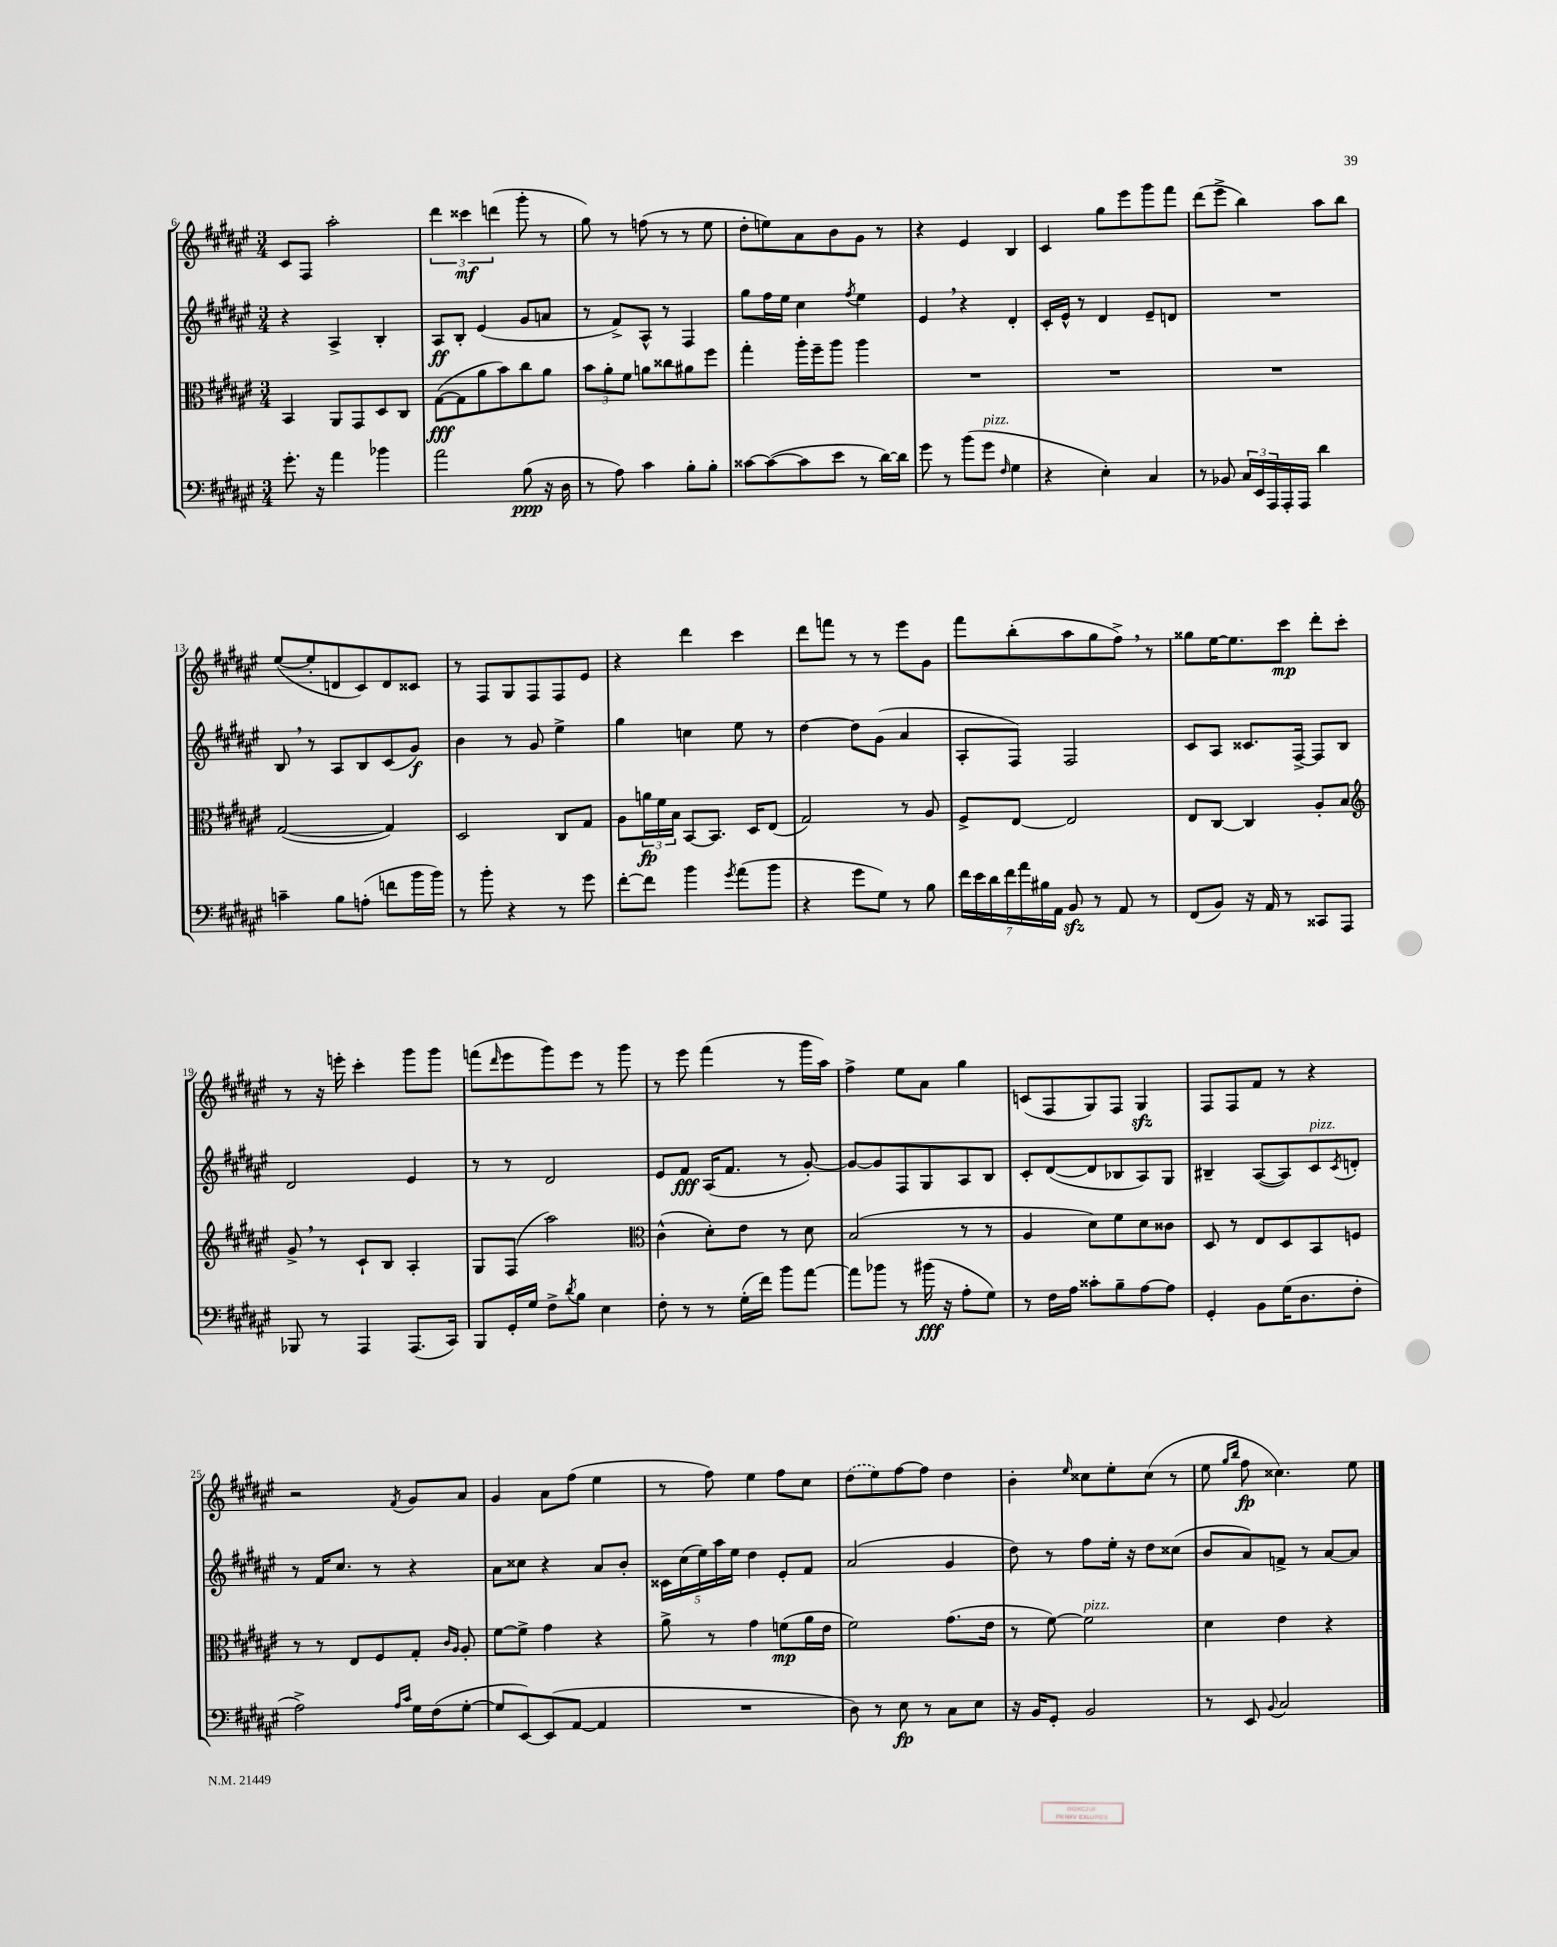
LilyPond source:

<<
\new StaffGroup <<
\new Staff = "s0" {
    \clef treble \key fis \major \numericTimeSignature \time 3/4
    cis'8 fis8 ais''2-. |
    \tuplet 3/2 { dis'''4 cisis'''4\mf d'''4( } gis'''8-. r8 |
    gis''8) r8 f''8( r8 r8 eis''8 |
    dis''8-. e''8) ais'8 b'8 gis'8 r8 |
    r4 eis'4 b4 |
    cis'4 gis''8 eis'''8 gis'''8 fis'''8 |
    dis'''8( eis'''8-> b''4) ais''8 b''8 |
    eis''8~( eis''8-. d'8 cis'8) d'8 cisis'8 |
    r8 fis8 gis8 fis8 fis8 eis'8 |
    r4 dis'''4 cis'''4 |
    dis'''8 f'''8 r8 r8 eis'''8 gis'8 |
    fis'''8 b''8-.( ais''8 gis''8 fis''8->) \breathe r8 |
    gisis''8 eis''16~ eis''8. cis'''8\mp dis'''8-. cis'''8-. |
    r8 r16 e'''16-. cis'''4-. gis'''8 gis'''8 |
    f'''8( \grace { dis'''16 } eis'''8 gis'''8) eis'''8 r8 gis'''8 |
    r8 eis'''8 fis'''4( r8 gis'''16 ais''16) |
    fis''4-> eis''8 ais'8 gis''4 |
    c'8( fis8 gis8) fis8 gis4\sfz |
    fis8 fis8 fis'8 r8 r4 |
    r2 \acciaccatura { fis'8 } gis'8 ais'8 |
    gis'4 ais'8 fis''8( eis''4 |
    r8 fis''8) eis''4 fis''8 cis''8 |
    \once \slurDashed dis''8( eis''8) fis''8~ fis''8 dis''4 |
    b'4-. \grace { eis''16 } cisis''8 eis''8-. cisis''8( r8 |
    eis''8 \grace { gis''16 b''16 } fis''8\fp cisis''4.) eis''8 \bar "|." |
}
\new Staff = "s1" {
    \clef treble \key fis \major \numericTimeSignature \time 3/4
    r4 ais4-> b4-. |
    ais8\ff b8-. eis'4( gis'8 a'8 |
    r8 fis'8->) ais8-^ r8 fis4 |
    gis''8 fis''16 eis''16 cis''4 \acciaccatura { fis''8 } eis''4 |
    eis'4 \breathe r4 dis'4-. |
    cis'16-. eis'16-^ r8 dis'4 eis'8-- d'8 |
    R2. |
    b8 \breathe r8 ais8 b8 cis'8( gis'8\f) |
    b'4 r8 gis'8 eis''4-> |
    gis''4 c''4 eis''8 r8 |
    dis''4~ dis''8 gis'8( ais'4 |
    ais8-. fis8) fis2 |
    cis'8 ais8 cisis'8. fis16~-> fis8 b8 |
    dis'2 eis'4 |
    r8 r8 dis'2 |
    eis'8 fis'8\fff ais16( fis'8. r8 gis'8~-.) |
    gis'8~ gis'8 fis8 gis8 ais8 b8 |
    cis'8-. dis'8~( dis'8 bes8 ais8) gis8 |
    bis4-- ais8~( ais8) cis'8^\markup { \italic "pizz." } \acciaccatura { cis'8 } d'8-. |
    r8 fis'16 cis''8. r8 r4 |
    ais'8 cisis''8 r4 ais'8 b'8-. |
    \tuplet 5/4 { cisis'16 cis''16( eis''16) ais''16 eis''16 } dis''4 eis'8-. fis'8 |
    ais'2( gis'4 |
    dis''8) r8 fis''8 eis''16-. r16 dis''8 cisis''8( |
    b'8 ais'8) f'8-> r8 ais'8~ ais'8 \bar "|." |
}
\new Staff = "s2" {
    \clef alto \key fis \major \numericTimeSignature \time 3/4
    b,4 ais,8 gis,8 dis8 cis8 |
    gis8~\fff( gis8 ais'8 b'8) cis''8 ais'8 |
    \tuplet 3/2 { b'8 ais'8-. fis'8 } a'8 cisis''8 ais'8 fis''8 |
    gis''4-. ais''16-. fis''16-- ais''8 ais''4 |
    R2. |
    R2. |
    R2. |
    gis2~( gis4) |
    dis2 cis8 gis8 |
    ais8 \tuplet 3/2 { a'16\fp fis'16 b16 } b,8~ b,8. dis16 eis8( |
    gis2) r8 ais8 |
    fis8-> eis8~ eis2 |
    eis8 cis8~ cis4 ais8-. b8 |
    \clef treble gis'8-> \breathe r8 cis'8-! b8 ais4-. |
    gis8 fis8( ais''2) |
    \clef alto cis'4-^( dis'8-.) eis'8 r8 dis'8 |
    b2( r8 r8 |
    ais4 dis'8) fis'8 dis'8 cisis'8 |
    dis8 r8 eis8 dis8 b,8 f8 |
    r8 r8 eis8 fis8 gis8-. \grace { cis'16 ais16 } ais8-. |
    fis'8~ fis'8-> gis'4 r4 |
    ais'8-> r8 gis'4 f'8\mp( ais'16 eis'16 |
    fis'2) gis'8.( eis'16 |
    r8 fis'8~) fis'2^\markup { \italic "pizz." } |
    dis'4 eis'4 r4 \bar "|." |
}
\new Staff = "s3" {
    \clef bass \key fis \major \numericTimeSignature \time 3/4
    gis'8.-. r16 ais'4 bes'4 |
    ais'2 b8\ppp( r16 dis16 |
    r8 ais8) cis'4 b8-. b8-. |
    cisis'8~ cisis'8~( cisis'8 eis'8 r8 dis'16~) dis'16 |
    gis'8 r8 b'8( gis'8^\markup { \italic "pizz." } \grace { fis16 } gis4 |
    r4 eis4-.) cis4 |
    r8 bes,8 \tuplet 3/2 { cis16 eis,16 ais,,16 } ais,,16-. ais,,16 dis'4 |
    c'4-- b8 a8-.( f'8 b'16 b'16) |
    r8 b'8-. r4 r8 gis'8 |
    fis'8~-. fis'8 b'4 \acciaccatura { gis'8 } ais'8( b'8 |
    r4 gis'8 gis8) r8 b8 |
    \tuplet 7/4 { fis'16 eis'16 dis'16 fis'16 ais'16 bis16 ais,16 } b,8\sfz r8 ais,8 r8 |
    fis,8( b,8) r16 ais,16 r8 cisis,8 ais,,8 |
    bes,,8 r8 ais,,4 ais,,8.( cis,16) |
    b,,8 gis,16-. gis16 fis8-> \acciaccatura { dis'8 } b8 eis4 |
    fis8-. r8 r8 gis16-.( fis'16) b'8 ais'8~ |
    ais'8 bes'8 r8 bis'16\fff( r16 ais8-. gis8) |
    r8 fis16 ais16 cisis'8-. b8-- ais8~ ais8 |
    gis,4-. b,8 gis16( dis8. fis8-. |
    ais2->) \grace { ais16 cis'16 } gis16 fis16( gis8~-. |
    gis8 eis,8~) eis,8( ais,8~ ais,4 |
    R2. |
    dis8) r8 eis8\fp r8 cis8 eis8 |
    r16 b,16 gis,8-. b,2 |
    r8 eis,8 \appoggiatura { b,8 } cis2 \bar "|." |
}
>>
>>
\layout { \context { \Score currentBarNumber = #6 } }
